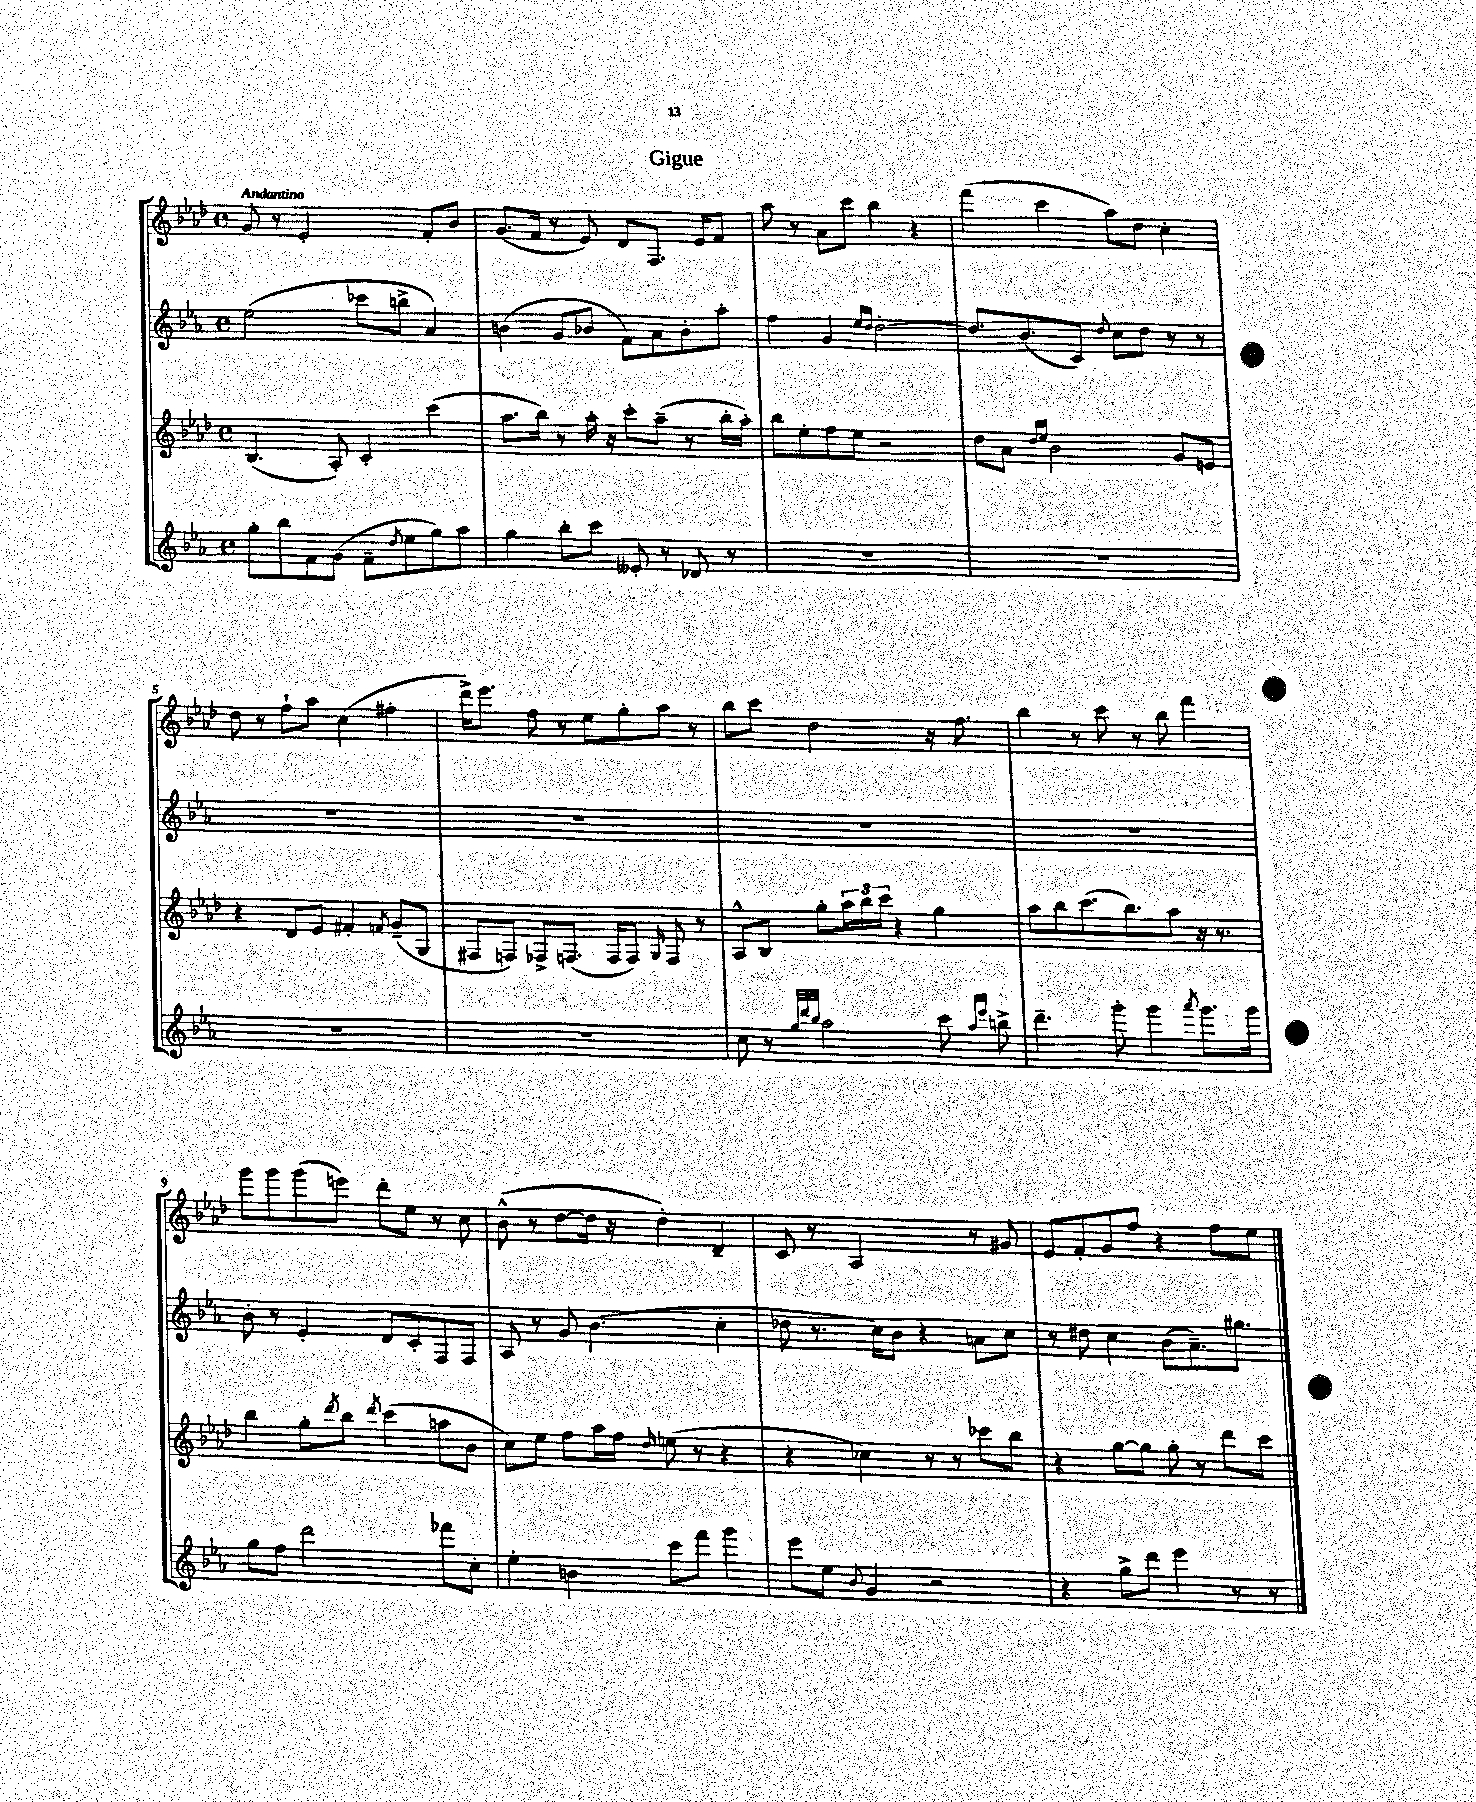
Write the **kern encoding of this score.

**kern	**kern	**kern	**kern
*staff4	*staff3	*staff2	*staff1
*clefG2	*clefG2	*clefG2	*clefG2
*k[b-e-a-]	*k[b-e-a-d-]	*k[b-e-a-]	*k[b-e-a-d-]
*M4/4	*M4/4	*M4/4	*M4/4
*met(c)	*met(c)	*met(c)	*met(c)
8gg'	(4.B-	(2ee-	8g
8bb-	.	.	8r
8f	.	.	2e-'
(8g	8A-')	.	.
8f~	4c'	8ccc-	.
8qdd	.	.	.
8ee-	.	8bb^	.
8gg)	(4ccc	4a-)	8f'
8aa-	.	.	8b-
=	=	=	=
4gg	8.aa-	(4b	(8.g
.	16bb-)	.	16f
8bb-'	8r	8g	8r
8ccc	16aa-'	8b-	8e-)
.	16r	.	.
8e--'	8ccc'	8f)	8d-
8r	(8aa-~	8a-	8.F
8d-	8r	8b-'	.
.	.	.	16e-
8r	16bb-'	8aa-'	8f
.	16aa-')	.	.
=	=	=	=
1r	8bb-	4ff	8aa-
.	8ee-'	.	8r
.	8ff	4g	8a-
.	8ee-	.	8ccc
.	.	16qqee-	.
.	.	16qqdd	.
.	2r	[2dd'	4bb-
.	.	.	4r
=	=	=	=
1r	8dd-	8.dd]	(4fff
.	8a-	.	.
.	.	(8.b-	.
.	16qqdd-	.	.
.	16qqee-	.	.
.	2b-	.	4ccc
.	.	8c)	.
.	.	8qqdd	.
.	.	8cc	8aa-)
.	.	8dd	8dd-
.	8g	8r	4cc'
.	8e	8r	.
=	=	=	=
1r	4r	1r	8dd-
.	.	.	8r
.	8d-	.	8ff`
.	8e-	.	8aa-
.	4f#'	.	(4cc
.	8qf	.	.
.	(8g~	.	4ff#'
.	8G	.	.
=	=	=	=
1r	8F#	1r	16ddd-^)
.	.	.	8.eee-
.	8F)	.	.
.	8F-^	.	8ff
.	(8.F	.	8r
.	.	.	8ee-
.	16F	.	.
.	8F)	.	8gg'
.	16qqG	.	.
.	8F	.	8aa-
.	8r	.	8r
=	=	=	=
8cc	8A-^^	1r	8bb-
8r	8B-	.	8ccc
32qqgg	.	.	.
32qqddd	.	.	.
32qqbb-	.	.	.
2aa-	8gg'	.	2dd-
.	24aa-	.	.
.	24bb-	.	.
.	24ccc	.	.
.	4r	.	.
8ccc	4gg	.	16r
.	.	.	8.ff
16qqaa-	.	.	.
16qqeee-	.	.	.
8bb^	.	.	.
=	=	=	=
4.ddd~	8aa-	1r	4bb-
.	8bb-	.	.
.	(8.ccc	.	8r
8ggg'	.	.	8ccc
.	8.bb-)	.	.
4ggg	.	.	8r
.	8aa-	.	8bb-
8qaaa-	.	.	.
8.ggg	16r	.	4fff
.	8.r	.	.
16ggg	.	.	.
=	=	=	=
8gg	4bb-	8b-'	8ggg
8ff	.	8r	8ggg
2ddd	8gg'	4e-'	(8ggg
.	8qddd-	.	.
.	8bb-	.	8eee)
.	8qddd-	.	.
.	(4ccc	8d	8ddd-'
.	.	8c'	8ee-
8fff-	8aa	8F	8r
8cc'	8b-	8F	8cc
=	=	=	=
4ee-'	8cc)	8A-	(8b-^^
.	8ee-	8r	8r
4b	8ff	8g	[8dd-
.	16aa-	(4.b-	16dd-]
.	16ff	.	16r
.	16qqdd-	.	.
8ccc	(8ee	.	4dd-')
8fff	8r	.	.
4ggg	4r	4cc'	4d-~
=	=	=	=
8eee-	4r	8dd-	8c
8ee-	.	8.r	8r
8qqb-	.	.	.
4g	4cc-)	.	2A-
.	.	16cc)	.
.	.	8b-	.
2r	8r	4r	.
.	8r	.	.
.	8ccc-	8a	8r
.	8bb-	8cc	8g#
=	=	=	=
4r	4r	8r	8e-
.	.	8dd#	8f'
8gg^	[8gg	4cc	8g
8ddd	8gg]	.	8ff
4eee-	8gg'	(8b-	4r
.	8r	8.a-~)	.
8r	8ddd-	.	8ff
.	.	8.gg#	.
8r	8ccc	.	8ee-
==	==	==	==
*-	*-	*-	*-
